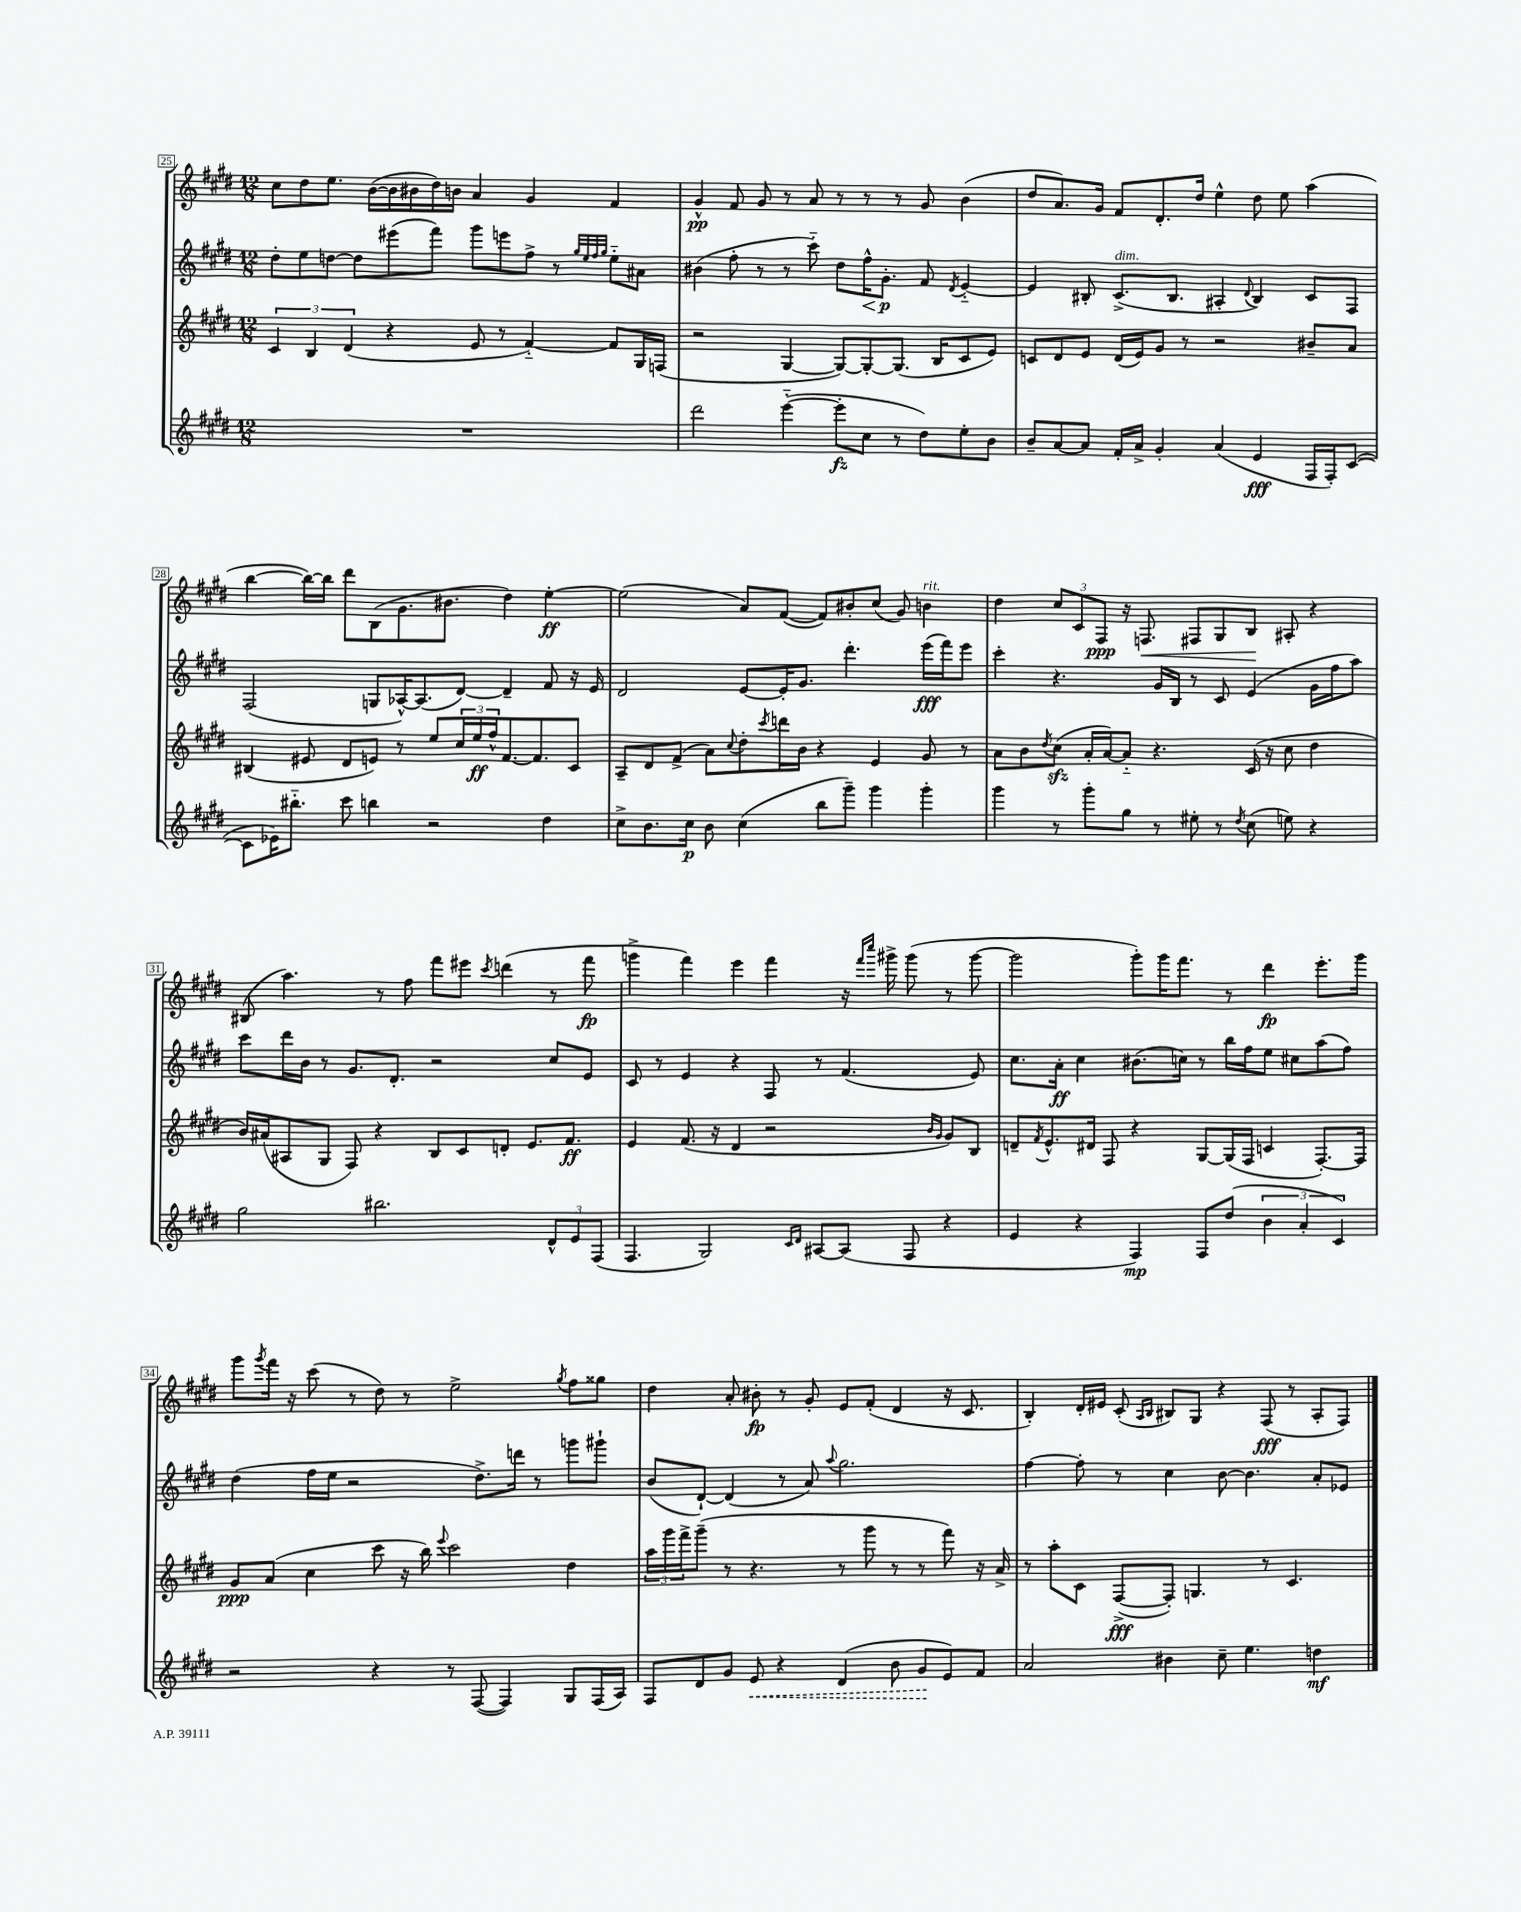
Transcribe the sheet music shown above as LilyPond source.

<<
\new StaffGroup <<
\new Staff = "s0" {
    \clef treble \key e \major \numericTimeSignature \time 12/8
    cis''8 dis''8 e''8. b'16~( b'16 bis'16 dis''16) b'16 a'4 gis'4 fis'4 |
    gis'4-^\pp fis'8 gis'8 r8 a'8 r8 r8 r8 gis'8 b'4( |
    dis''8 a'8.) gis'16 fis'8 dis'8.-. dis''16 e''4-^ dis''8 e''8 a''4( |
    b''4~ b''16~) b''16 dis'''8 b8( gis'8. bis'8. dis''4) e''4~-.\ff |
    e''2( a'8) fis'8~( fis'8) bis'8-. cis''8( gis'8) b'4^\markup { \italic "rit." } |
    dis''4 \tuplet 3/2 { cis''8 cis'8 fis8\ppp } r16 f8.\< fis8 gis8 b8\! ais8-. r4 |
    bis8( a''4.) r8 fis''8 fis'''8 eis'''8 \acciaccatura { cis'''8 } d'''4( r8 fis'''8\fp |
    g'''4-> fis'''4) e'''4 fis'''4 r16 \grace { fis'''16 cis''''16 } gis'''16-> gis'''8( r8 gis'''8~ |
    gis'''2 gis'''8-.) gis'''16 fis'''8. r8 dis'''4\fp e'''8.-. gis'''16 |
    gis'''8 \acciaccatura { gis'''8 } fis'''16 r16 cis'''8( r8 dis''8) r8 e''2-> \acciaccatura { gis''8 } fis''8 gisis''8 |
    dis''4 a'8-. bis'8-.\fp r8 gis'8-. e'8 fis'8-.( dis'4 r16 cis'8. |
    b4-.) dis'16-. eis'16 cis'8-.( \grace { a16 b16 } bis8) gis8 r4 fis8\fff( r8 a8-. fis8) \bar "|." |
}
\new Staff = "s1" {
    \clef treble \key e \major \numericTimeSignature \time 12/8
    dis''8-. e''8 d''8~ d''8 eis'''8( fis'''8) gis'''8 e'''8 fis''8-> r8 \grace { gis''32 e''32 fis''32 gis''32 } e''8-_ ais'8 |
    bis'4( fis''8-. r8 r8 cis'''8-_) dis''8 fis''16-^\< gis'8.-.\p\! fis'8 \acciaccatura { dis'8 } e'4~-_ |
    e'4 bis8-. cis'8.->^\markup { \italic "dim." }( bis8. ais4-. \appoggiatura { dis'8 } bis4) cis'8 fis8 |
    fis2( g8 aes16~-^) aes8.( dis'8~) dis'4-- fis'8 r16 e'16 |
    dis'2 e'8~ e'16-. gis'8. dis'''4.-. e'''16\fff( fis'''16) e'''8 |
    cis'''4-. r4. gis'16 b16 r8 cis'8 e'4( gis'16 fis''16 a''8) |
    cis'''8 dis'''16 b'16 r8 gis'8. dis'8.-. r2 cis''8 e'8 |
    cis'8 r8 e'4 r4 fis8 r8 fis'4.( e'8) |
    cis''8. a'16-.\ff cis''4 bis'8.( c''16) r8 b''16 fis''16 e''8 cis''8 a''8( fis''8) |
    dis''4( fis''16 e''16 r2 dis''8.->) d'''16 r8 g'''8 gis'''8-! |
    b'8( dis'8~-!) dis'4( r8 a'8) \appoggiatura { a''8 } gis''2. |
    fis''4~ fis''8-. r8 cis''4 b'8~ b'4. a'8-. ees'8 \bar "|." |
}
\new Staff = "s2" {
    \clef treble \key e \major \numericTimeSignature \time 12/8
    \tuplet 3/2 { cis'4 b4 dis'4( } r4 e'8 r8 fis'4~-_) fis'8 gis16 f16( |
    r2 gis4~ gis8~) gis8~-. gis8.( b16 cis'8 e'8) |
    c'8 dis'8 e'8 dis'16( e'16) gis'8 r8 r2 bis'8-- a'8 |
    bis4( eis'8 dis'8 e'8) r8 e''8 \tuplet 3/2 { cis''16 e''16\ff fis''16-^ } fis'8.~ fis'8. cis'8 |
    a8-- dis'8 fis'8->( a'8) \appoggiatura { cis''8 } dis''8-. \acciaccatura { cis'''8 } d'''16 b'16 r4 e'4 gis'8 r8 |
    a'8 b'8 \acciaccatura { dis''8 } cis''8\sfz( a'16-. a'16~) a'8-_ r4. cis'16( r16 cis''8 dis''4 |
    b'16) ais'16( ais8 gis8 fis8) r4 b8 cis'8 d'8-. e'8. fis'8.\ff |
    e'4 fis'8.( r16 dis'4 r2 \grace { b'16 gis'16 } gis'8) b8 |
    d'8-- \acciaccatura { fis'8 } e'8.-^ dis'16 fis8 r4 gis8~ gis16( fis16 c'4 fis8.~-.) fis16 |
    gis'8\ppp a'8( cis''4 cis'''8 r16 b''16) \appoggiatura { e'''8 } cis'''2 dis''4 |
    \tuplet 3/2 { a''16 gis'''16 fis'''16-> } gis'''8--( r8 r4. r8 gis'''8 r8 r8 fis'''8) r16 a'16-> |
    r8 a''8-. cis'8 fis8~->\fff( fis8-.) g4. r8 cis'4. \bar "|." |
}
\new Staff = "s3" {
    \clef treble \key e \major \numericTimeSignature \time 12/8
    R1. |
    dis'''2 e'''4~-_( e'''8-.\fz cis''8 r8 dis''8) e''8-. b'8 |
    b'8-- a'8~ a'8 fis'16-. a'16-> gis'4-. a'4( e'4\fff fis16 fis16-.) cis'8~( |
    cis'8 ees'16) bis''8.-_ cis'''8 b''4 r2 dis''4 |
    cis''8-> b'8. cis''16\p b'8 cis''4( b''8 gis'''8--) gis'''4 gis'''4-. |
    gis'''4 r8 gis'''8-. gis''8 r8 eis''8-. r8 \acciaccatura { dis''8 } cis''8( e''8) r4 |
    gis''2 bis''2. \tuplet 3/2 { dis'8-^ e'8 fis8( } |
    fis4. gis2) \grace { cis'16 dis'16 } ais8~ ais8( fis8 r4 |
    e'4 r4 fis4\mp) fis8 dis''8( \tuplet 3/2 { b'4 a'4-. cis'4) } |
    r2 r4 r8 fis8~( fis4) gis8 fis16( a16) |
    fis8 dis'8 gis'8 \once \override Hairpin.style = #'dashed-line e'8\< r4 dis'4( b'8 gis'8\! e'8) fis'8 |
    a'2 bis'4 cis''8-- e''4. d''4\mf \bar "|." |
}
>>
>>
\layout { \context { \Score currentBarNumber = #25 \override BarNumber.stencil = #(make-stencil-boxer 0.1 0.3 ly:text-interface::print) } }
